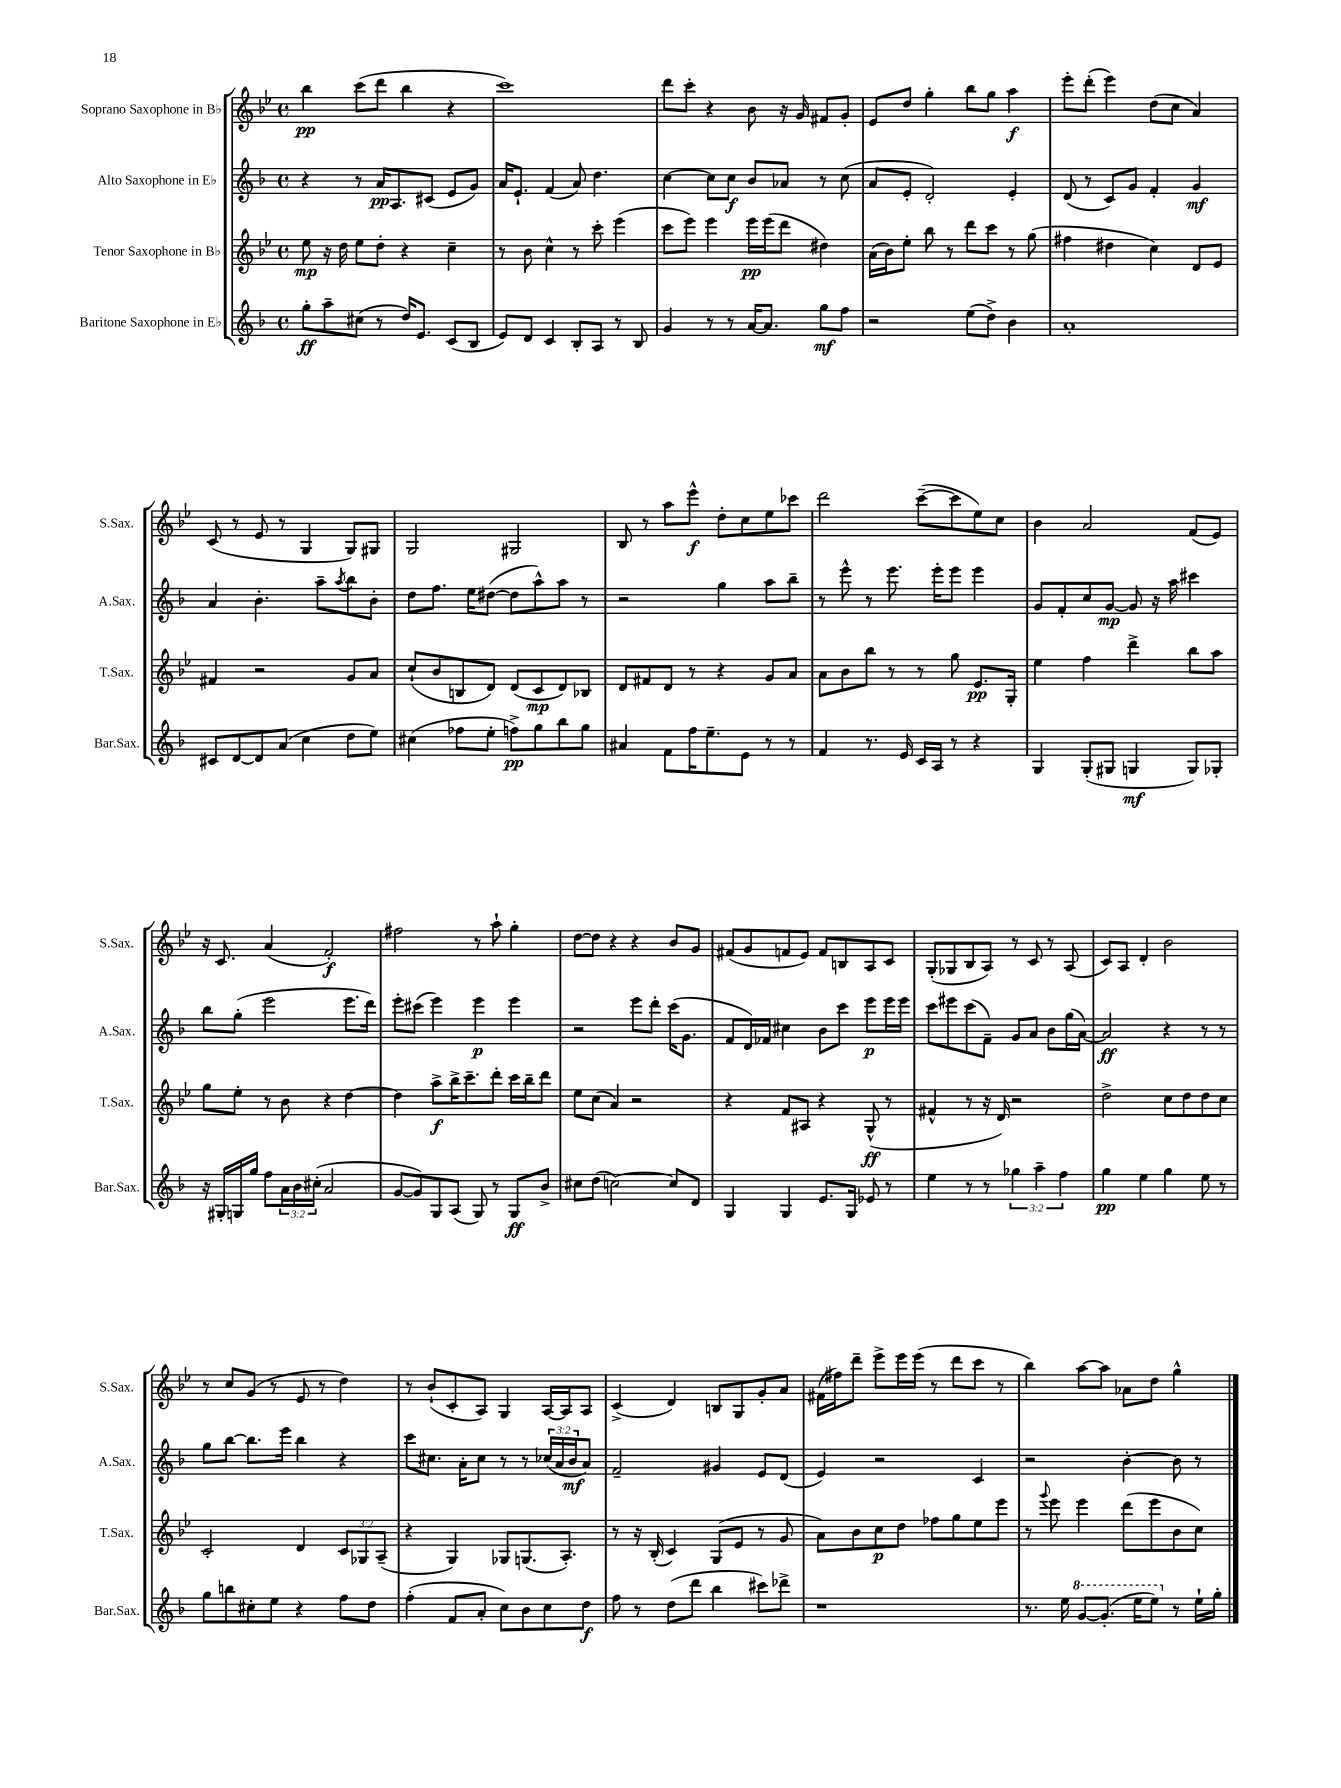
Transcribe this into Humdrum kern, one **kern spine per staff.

**kern	**kern	**kern	**kern
*staff4	*staff3	*staff2	*staff1
*clefG2	*clefG2	*clefG2	*clefG2
*k[b-]	*k[b-e-]	*k[b-]	*k[b-e-]
*M4/4	*M4/4	*M4/4	*M4/4
*met(c)	*met(c)	*met(c)	*met(c)
8gg'\L	8ee-\	4r	4bb-\
8aa~\	16r	.	.
.	16dd\	.	.
(8cc#\J	8ee-\L	8r	(8ccc\L
8r	8dd'\J	16a/LK	8ddd\J
.	.	8.A/	.
16dd/LK)	4r	.	4bb-\
8.e/J	.	.	.
.	.	(8c#/J	.
(8c/L	4cc~\	8e/L	4r
8B-/J	.	8g/J)	.
=	=	=	=
8e/L)	8r	16a/LK	1ccc)
.	.	8.e`/J	.
8d/J	8b-\	.	.
4c/	4cc^^\	(4f/	.
8B-'/L	8r	8a/)	.
8A/J	8ccc'\	4.dd\	.
8r	(4eee-\	.	.
8B-/	.	.	.
=	=	=	=
4g/	8ccc\L	[4cc\	8ddd\L
.	8eee-\J)	.	8ccc'\J
8r	4eee-\	8cc\]L	4r
8r	.	8cc\J	.
[16a/LK	16eee-\LL	8b-/L	8b-\
8.a/]J	(16eee-\J	.	.
.	8ddd\J	8a-/J	16r
.	.	.	16g/
8gg\L	4dd#\)	8r	8f#/L
8ff\J	.	(8cc\	8g'/J
=	=	=	=
2r	(16a\LL	8a/L	8e-/L
.	16b-\J)	.	.
.	8ee-'\J	8e'/J	8dd/J
.	8bb-\	2d'/)	4gg'\
.	8r	.	.
(8ee\L	8ddd\L	.	8bb-\L
8dd^\J)	8ccc\J	.	8gg\J
4b-\	8r	4e'/	4aa\
.	(8gg\	.	.
=	=	=	=
1a'	4ff#\	(8d/	8eee-'\L
.	.	8r	(8ddd'\J
.	4dd#\	8c/L)	4eee-\)
.	.	8g/J	.
.	4cc\)	4f'/	(8dd\L
.	.	.	8cc\J
.	8d/L	4g/	4a/)
.	8e-/J	.	.
=	=	=	=
8c#/L	4f#/	4a/	(8c/
[8d/	.	.	8r
8d/]	2r	4.b-'\	8e-/
(8a/J	.	.	8r
4cc\	.	.	4G/
.	.	8aa~\L	.
.	.	8qaa/	.
8dd\L	8g/L	8bb-\	8G/L)
8ee\J)	8a/J	8b-'\J	8G#/J
=	=	=	=
(4cc#\	(8cc`/L	8dd\L	2G/
.	8b-/	8.ff\J	.
8ff-\L	8B/	.	.
.	.	16ee\LK	.
8ee'\J	8d/J)	([8dd#\J	.
8ff^\L)	(8d/L	8dd#\]L	2G#/
8gg\	8c/	8aa^^\)	.
8bb-\	8d/)	8aa\J	.
8gg\J	8B-/J	8r	.
=	=	=	=
4a#/	8d/L	2r	8B-/
.	8f#/	.	8r
8f\L	8d/J	.	8aa\L
16ff\K	8r	.	8eee-^^\J
8.ee~\	.	.	.
.	4r	4gg\	8dd'\L
8e\J	.	.	8cc\
8r	8g/L	8aa\L	8ee-\
8r	8a/J	8bb-~\J	8ccc-\J
=	=	=	=
4f/	8a\L	8r	2ddd\
.	8b-\	8eee^^\	.
8.r	8bb-\J	8r	.
.	8r	8.eee\	.
16e/	.	.	.
16c/LL	8r	.	([8ccc~\L
16A/JJ	.	16eee'\LK	.
8r	8gg\	8eee\J	8ccc\]
4r	8.e-/L	4eee\	8ee-\)
.	.	.	8cc\J
.	16G'/Jk	.	.
=	=	=	=
4G/	4ee-\	8g/L	4b-\
.	.	8f'/	.
(8G'/L	4ff\	8cc/	2a/
8G#/J	.	[8g/J	.
4G/	4ddd^\	8g/]	.
.	.	16r	.
.	.	16aa\	.
8G/L)	8bb-\L	4ccc#\	(8f/L
8G-'/J	8aa\J	.	8e-/J)
=	=	=	=
16r	8gg\L	8bb-\L	16r
16G#'/LL	.	.	8.c/
16G/	8ee-'\J	(8gg'\J	.
16gg/JJ	.	.	.
8ff\L	8r	2eee\	(4a/
24a\L	8b-\	.	.
24b-\	.	.	.
(24cc#'\JJ	.	.	.
2a/	4r	.	2f'/)
.	[4dd\	8.eee\L	.
.	.	16ddd\Jk)	.
=	=	=	=
[8g/L	4dd\]	8eee'\L	2ff#\
8g/])	.	(8ccc#\J	.
8G/	8aa^\L	4eee\)	.
(8A/J	16bb-^\K	.	.
.	8.ccc~\	.	.
8G/)	.	4eee\	8r
8r	8ddd'\J	.	8aa`\
8G/L	16ccc\LL	4eee\	4gg'\
.	16bb-~\J	.	.
8b-^/J	8ddd\J	.	.
=	=	=	=
8cc#\L	8ee-\L	2r	[8dd\L
(8dd\J	(8cc\J	.	8dd\]J
[2cc\)	4a/)	.	4r
.	2r	8eee\L	4r
.	.	8ddd'\J	.
8cc/]L	.	(16ccc\LK	8b-/L
.	.	8.g\J	.
8d/J	.	.	8g/J
=	=	=	=
4G/	4r	8f/L	(8f#/L
.	.	16d/L)	8g/
.	.	16f-/JJ	.
4G/	8f/L	4cc#\	8f/
.	8A#/J	.	8e-/J)
8.e/L	4r	8b-\L	8f/L
.	.	8ccc\J	8B/
16G/Jk	.	.	.
8e-/	(8G^^/	8eee\L	8A/
8r	8r	16eee\L	8c/J
.	.	16eee\JJ	.
=	=	=	=
4ee\	4f#^^/	8ccc\L	(8G'/L
.	.	8eee#\	8G-/
8r	8r	(8ccc\	8B-/
8r	16r	8f~\J)	8A/J)
.	16d/)	.	.
6gg-\	2r	8g/L	8r
.	.	8a/J	8c/
6aa~\	.	.	.
.	.	8b-\L	8r
6ff\	.	.	.
.	.	(16gg\L	(8A/
.	.	[16a\JJ)	.
=	=	=	=
4gg\	2dd^\	2a/]	8c/L)
.	.	.	8A/J
4ee\	.	.	4d'/
4gg\	8cc\L	4r	2b-\
.	8dd\	.	.
8ee\	8dd\	8r	.
8r	8cc\J	8r	.
=	=	=	=
8gg\L	2c'/	8gg\L	8r
8bb\	.	[8bb-\J	8cc/L
8cc#'\	.	8.bb-\]L	(8g/J
8ee\J	.	.	8r
.	.	16eee\Jk	.
4r	4d/	4bb-\	8e-/
.	.	.	8r
8ff\L	12c/L	4r	4dd\)
.	12G-/	.	.
8dd\J	.	.	.
.	(12A~/J	.	.
=	=	=	=
(4ff'\	4r	8ccc\L	8r
.	.	8.cc#\J	(8b-`/L
8f/L	4G/)	.	8c'/
.	.	16a'\LK	.
8a'/J	.	8cc#\J	8A/J)
8cc\L)	8G-/L	8r	4G/
8b-\	(8.G/	8r	.
8cc\	.	(24cc-/LL	[16A/LL
.	.	24a/	.
.	8.A'/J)	.	16A/]J
.	.	24b-/J	.
8dd\J	.	8a/J)	8A/J
=	=	=	=
8ff\	8r	2f~/	(4c^/
8r	16r	.	.
.	(16B-'/	.	.
(8dd\L	4c/)	.	4d/)
8ddd\J	.	.	.
4bb-\	(8G/L	4g#/	8B/L
.	8e-/J	.	8G/
8ccc#\L)	8r	8e/L	8g'/
8ddd-^\J	8g/	(8d/J	8a/J
=	=	=	=
1r	8a\L)	4e/)	(16f#\LL
.	.	.	16ff#\J)
.	8b-\	.	8ddd~\J
.	8cc\	2r	8eee-^\L
.	8dd\J	.	16eee-\L
.	.	.	(16eee-\JJ
.	8ff-\L	.	8r
.	8gg\	.	8ddd\L
.	8ee-\	4c/	8ccc\J
.	8eee-\J	.	8r
=	=	=	=
8.r	8r	2r	4bb-\)
.	8qqggg/	.	.
.	8eee-\	.	.
16ee\	.	.	.
[8gg/L	4eee-\	.	[8aa\L
(8.gg'/]J	.	.	8aa\]J
.	(8ddd\L	[4b-'\	8a-\L
16eee\LK	.	.	.
8eee\J)	8eee-\	.	8dd\J
8r	8b-\	8b-\]	4gg^^\
16ee`\LL	8cc\J)	8r	.
16gg'\JJ	.	.	.
==	==	==	==
*-	*-	*-	*-
